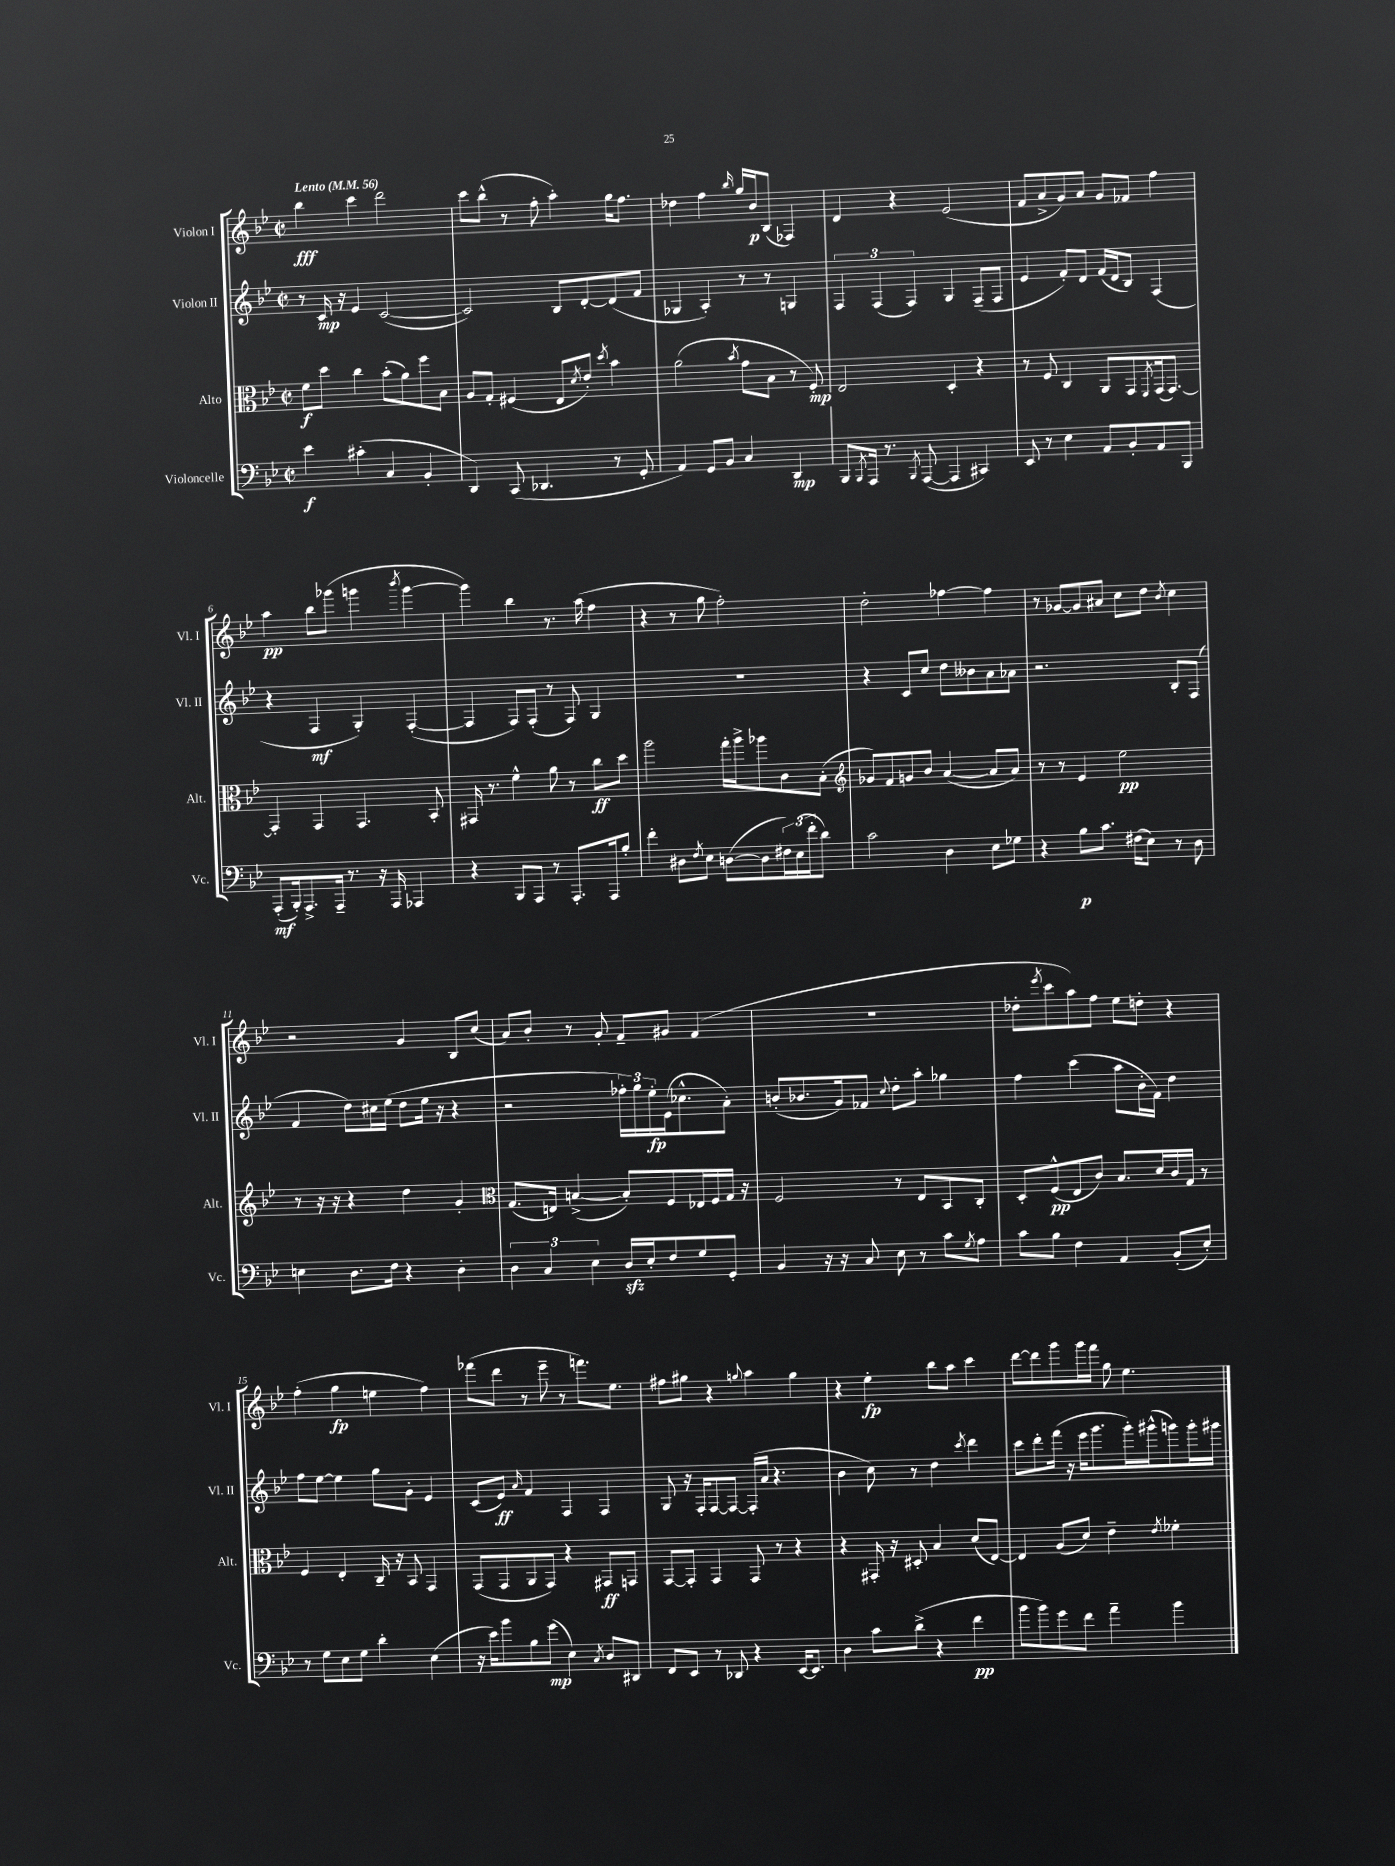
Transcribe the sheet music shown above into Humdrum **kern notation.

**kern	**dynam	**kern	**dynam	**kern	**dynam	**kern	**dynam
*part4	*part4	*part3	*part3	*part2	*part2	*part1	*part1
*staff4	*staff4	*staff3	*staff3	*staff2	*staff2	*staff1	*staff1
*I"Violoncelle	*	*I"Alto	*	*I"Violon II	*	*I"Violon I	*
*I'Vc.	*	*I'Alt.	*	*I'Vl. II	*	*I'Vl. I	*
*clefF4	*	*clefC3	*	*clefG2	*	*clefG2	*
*k[b-e-]	*	*k[b-e-]	*	*k[b-e-]	*	*k[b-e-]	*
*M2/2	*	*M2/2	*	*M2/2	*	*M2/2	*
*met(c|)	*	*met(c|)	*	*met(c|)	*	*met(c|)	*
*MM56	*	*MM56	*	*MM56	*	*MM56	*
=1	=1	=1	=1	=1	=1	=1	=1
!	!	!	!	!	!	!LO:TX:a:B:t=Lento	!
4e-\	f	8f\L	f	8r	.	4bb-\	fff
.	.	8dd\J	.	16c/	mp	.	.
.	.	.	.	16r	.	.	.
(4c#X'\	.	4cc\	.	4e-/	.	4ccc\	.
4C/	.	(8b-'\L	.	([2c/	.	2ddd\	.
.	.	8a\)	.	.	.	.	.
4BB-'/	.	8ff\	.	.	.	.	.
.	.	8B-\J	.	.	.	.	.
=2	=2	=2	=2	=2	=2	=2	=2
4DD/)	.	8A/L	.	2c/])	.	8ccc\L	.
.	.	8G'/J	.	.	.	(8bb-^^\J	.
(8CC/	.	(4F#X/	.	.	.	8r	.
4.DD-X/	.	.	.	.	.	8ff'\	.
.	.	8E-/L	.	8B-/L	.	4aa'\)	.
.	.	8qd/	.	.	.	.	.
.	.	8e-'/J)	.	[8d'/	.	.	.
.	.	8qdd/	.	.	.	.	.
8r	.	4b-\	.	(8d/]	.	16gg\KL	.
.	.	.	.	.	.	8.ff\J	.
8GG'/	.	.	.	8f/J	.	.	.
=3	=3	=3	=3	=3	=3	=3	=3
4AA/)	.	(2a\	.	4G-X/	.	4dd-X\	.
8GG/L	.	.	.	4A'/)	.	4ff\	.
8BB-/J	.	.	.	.	.	.	.
.	.	8qb-/	.	.	.	16qqbb-/	.
4C/	.	8g\L	.	8r	.	16gg/LL	.
.	.	.	.	.	.	16b-/J	p
.	.	8B-\J	.	8r	.	(8B-/J	.
4DD/	mp	8r	.	4Gn/	.	4F-X/)	.
.	.	8F'/)	mp	.	.	.	.
=4	=4	=4	=4	=4	=4	=4	=4
8BBB-/L	.	2E-/	.	6F/	.	4d/	.
8qBBB-/	.	.	.	.	.	.	.
16AAA/Jk	.	.	.	.	.	.	.
.	.	.	.	(6F/	.	.	.
8.r	.	.	.	.	.	.	.
.	.	.	.	.	.	4r	.
.	.	.	.	6F/)	.	.	.
8qBBB-/	.	.	.	.	.	.	.
([8AAA/	.	.	.	.	.	.	.
4AAA/]	.	4D'/	.	4G/	.	(2e-/	.
4CC#X/)	.	4r	.	(8F~/L	.	.	.
.	.	.	.	8F/J	.	.	.
=5	=5	=5	=5	=5	=5	=5	=5
8EE-/	.	8r	.	4e-/	.	8f/L	.
8r	.	8F/	.	.	.	8a^/	.
4E-\	.	4C/	.	8f'/L)	.	8g/)	.
.	.	.	.	8d/J	.	8a/J	.
8AA/L	.	8AA/L	.	(16f/LL	.	8g/L	.
.	.	.	.	16d/J	.	.	.
8BB-'/	.	8GG/	.	8B-/J)	.	8f-X/J	.
.	.	8qFF/	.	.	.	.	.
8AA/	.	(16GG/k	.	(4F/	.	4ff\	.
.	.	[8.GG/J)	.	.	.	.	.
8BBB-/J	.	.	.	.	.	.	.
!!LO:LB:g=z
=6	=6	=6	=6	=6	=6	=6	=6
(8AAA'/L	mf	4GG'/]	.	4r	.	4aa\	pp
16BBB-'/k)	.	.	.	.	.	.	.
8.AAA^/	.	.	.	.	.	.	.
.	.	4GG/	.	4F/	mf	8bb-\L	.
16AAA~/Jk	.	.	.	.	.	(8ggg-X\J	.
8.r	.	.	.	.	.	.	.
.	.	4.GG/	.	4G'/)	.	4gggn\	.
16r	.	.	.	.	.	.	.
16AAA/	.	.	.	.	.	.	.
.	.	.	.	.	.	8qbbb-/	.
4AAA-X/	.	.	.	([4F'/	.	[4ggg\	.
.	.	8BB-'/	.	.	.	.	.
=7	=7	=7	=7	=7	=7	=7	=7
4r	.	16GG#X/	.	4F/]	.	4ggg\])	.
.	.	8.r	.	.	.	.	.
8BBB-/L	.	4f^^\	.	8F/L)	.	4bb-\	.
8AAA/J	.	.	.	(8F'/J	.	.	.
8r	.	8a\	.	8r	.	8.r	.
8.AAA'/L	.	8r	.	8F/)	.	.	.
.	.	.	.	.	.	(16aa\	.
.	.	8cc\L	ff	4G/	.	4ff\	.
16AAA/k	.	.	.	.	.	.	.
8B-'/J	.	8dd\J	.	.	.	.	.
=8	=8	=8	=8	=8	=8	=8	=8
4f'\	.	2aa\	.	1r	.	4r	.
8D#X\L	.	.	.	.	.	8r	.
8qF/	.	.	.	.	.	.	.
8E-\J	.	.	.	.	.	8gg\	.
([8Dn\L	.	16gg'\LL	.	.	.	2ff'\)	.
.	.	16aa^\J	.	.	.	.	.
8D\]	.	8aa-X\	.	.	.	.	.
24F#X\L)	.	8c\	.	.	.	.	.
(24E-\	.	.	.	.	.	.	.
24f'\J	.	.	.	.	.	.	.
8d\J)	.	(8B-'\J	.	.	.	.	.
=9	=9	=9	=9	=9	=9	=9	=9
*	*	*clefG2	*	*	*	*	*
2c\	.	8g-X/L)	.	4r	.	2dd'\	.
.	.	8f/	.	.	.	.	.
.	.	8gn/	.	8c/L	.	.	.
.	.	8b-/J	.	8cc/J	.	.	.
4D\	.	([4a/	.	8dd\L	.	[4ff-X\	.
.	.	.	.	8b--X\	.	.	.
8E-\L	.	8a/L]	.	8a\	.	4ff-\]	.
8G-X\J	.	8a/J)	.	8a-X\J	.	.	.
=10	=10	=10	=10	=10	=10	=10	=10
4r	.	8r	.	2.r	.	8r	.
.	.	8r	.	.	.	[8g-X/L	.
8B-\L	p	4e-/	.	.	.	8g-/]	.
8.c\J	.	.	.	.	.	8a#X/J	.
.	.	2ee-\	pp	.	.	8cc\L	.
(16F#X\KL	.	.	.	.	.	.	.
8E-\J)	.	.	.	.	.	8dd\J	.
.	.	.	.	.	.	8qb-/	.
8r	.	.	.	8B-'/L	.	4cc\	.
8D\	.	.	.	(8F/J	.	.	.
!!LO:LB:g=z
=11	=11	=11	=11	=11	=11	=11	=11
4En\	.	8r	.	4f/	.	2r	.
.	.	16r	.	.	.	.	.
.	.	16r	.	.	.	.	.
8.D\L	.	4r	.	8dd\L)	.	.	.
.	.	.	.	16cc#X\L	.	.	.
16F\Jk	.	.	.	(16ee-\JJ	.	.	.
4r	.	4dd\	.	8dd\L	.	4g/	.
.	.	.	.	16ee-\Jk	.	.	.
.	.	.	.	16r	.	.	.
4D'\	.	4g'/	.	4r	.	8B-/L	.
.	.	.	.	.	.	(8cc/J	.
=12	=12	=12	=12	=12	=12	=12	=12
*	*	*clefC3	*	*	*	*	*
6D\	.	(8.G/L	.	2r	.	8a/L)	.
.	.	.	.	.	.	8b-'/J	.
6C/	.	.	.	.	.	.	.
.	.	16En/Jk)	.	.	.	.	.
.	.	([4Bn^/	.	.	.	8r	.
6E-\	.	.	.	.	.	.	.
.	.	.	.	.	.	8g'/	.
16Dzz/LL	.	8B'/L])	.	24ff-X'\LL)	.	8f~/L	.
.	.	.	.	24gg\	.	.	.
16E-'/J	.	.	.	.	.	.	.
.	.	.	.	24ee-'\	fp	.	.
8F/	.	8F/	.	(16e-\J	.	8g#X/J	.
.	.	.	.	8.cc-X^^\	.	.	.
8G/	.	16E-X/L	.	.	.	(4f/	.
.	.	16F/	.	.	.	.	.
8GG'/J	.	16G/JJ	.	8a'\J)	.	.	.
.	.	16r	.	.	.	.	.
=13	=13	=13	=13	=13	=13	=13	=13
4BB-/	.	2F/	.	(8bn'/L	.	1r	.
.	.	.	.	8.b-X/	.	.	.
16r	.	.	.	.	.	.	.
16r	.	.	.	16g/k)	.	.	.
8C/	.	.	.	8f-X/J	.	.	.
.	.	.	.	8qqcc/	.	.	.
8E-\	.	8r	.	8dd'\L	.	.	.
8r	.	8E-/L	.	8aa'\J	.	.	.
8c\L	.	8BB-/	.	4gg-X\	.	.	.
8qG/	.	.	.	.	.	.	.
8A\J	.	8C'/J	.	.	.	.	.
=14	=14	=14	=14	=14	=14	=14	=14
8c\L	.	8D'/L	.	4ff\	.	8dd-X'\L	.
.	.	.	.	.	.	8qeee-/	.
8B-\J	.	(8F^^/	pp	.	.	8ccc\	.
4F\	.	8E-/	.	(4ccc\	.	8aa\)	.
.	.	8c/J)	.	.	.	8ff\J	.
4AA/	.	8.B-/L	.	8aa\L	.	8ee-\L	.
.	.	.	.	16b-'\L	.	8ddn'\J	.
.	.	16d/L	.	16f\JJ)	.	.	.
(8BB-'/L	.	16c/	.	4dd\	.	4r	.
.	.	16G/JJ	.	.	.	.	.
8E-'/J)	.	8r	.	.	.	.	.
!!LO:LB:g=z
=15	=15	=15	=15	=15	=15	=15	=15
8r	.	4F/	.	8ff\L	.	(4ff'\	.
8G\L	.	.	.	[8ee-\J	.	.	.
8E-\	.	4E-'/	.	4ee-\]	.	4gg\	fp
8G\J	.	.	.	.	.	.	.
4d'\	.	16C~/	.	8gg\L	.	4een\	.
.	.	16r	.	.	.	.	.
.	.	8BB-/	.	8g'\J	.	.	.
(4E-\	.	4GG/	.	4e-/	.	4ff\)	.
=16	=16	=16	=16	=16	=16	=16	=16
16r	.	(8GG/L	.	(8c/L	.	(8fff-X\L	.
16e-\KL)	.	.	.	.	.	.	.
8b-\	.	8GG/	.	8e-/J)	ff	8ddd\J	.
.	.	.	.	16qqa/	.	.	.
8B-\	.	8AA/	.	4f/	.	8r	.
(8g\J	mp	8GG/J)	.	.	.	8eee-~\	.
4E-\)	.	4r	.	4F/	.	8r	.
.	.	.	.	.	.	8.fffn\L)	.
8qC/	.	.	.	.	.	.	.
8D/L	.	8GG#X/L	ff	4F/	.	.	.
.	.	.	.	.	.	8.ee-\J	.
8DD#X/J	.	8GGn/J	.	.	.	.	.
=17	=17	=17	=17	=17	=17	=17	=17
8FF/L	.	[8GG/L	.	8G/	.	8ff#X\L	.
8EE-/J	.	8GG'/J]	.	16r	.	8gg#X\J	.
.	.	.	.	16F'/KL	.	.	.
8r	.	4GG/	.	[8F/	.	4r	.
8DD-X/	.	.	.	8F/J_	.	.	.
.	.	.	.	.	.	8qqggn/	.
4r	.	8GG/	.	(16F'/LL]	.	4aa\	.
.	.	.	.	16a/JJ	.	.	.
.	.	8r	.	4.r	.	.	.
[16EE-/KL	.	4r	.	.	.	4gg\	.
8.EE-/J]	.	.	.	.	.	.	.
=18	=18	=18	=18	=18	=18	=18	=18
4D\	.	4r	.	4b-\	.	4r	.
8c\L	.	16GG#X'/	.	8cc\)	.	4ee-'\	fp
.	.	16r	.	.	.	.	.
(8d^\J	.	8D#X'/	.	8r	.	.	.
4r	.	4B-/	.	4dd\	.	8bb-\L	.
.	.	.	.	.	.	8aa\J	.
.	.	.	.	8qccc/	.	.	.
4f\	pp	(8d/L	.	4ddd\	.	4ccc\	.
.	.	[8E-/J)	.	.	.	.	.
=19	=19	=19	=19	=19	=19	=19	=19
8b-\L	.	4E-/]	.	8ccc\L	.	[8ddd\L	.
8b-\)	.	.	.	8ddd'\	.	8ddd\]	.
8g\	.	(8A/L	.	(16fff\Jk	.	8ggg\	.
.	.	.	.	16r	.	.	.
8f\J	.	8d/J)	.	16eee-\KL	.	16ggg\L	.
.	.	.	.	8.ggg\	.	16fff\JJ	.
4a~\	.	4e-~\	.	.	.	8gg\	.
.	.	.	.	16ggg'\L)	.	4.ee-\	.
.	.	.	.	(16ggg#X^^\J	.	.	.
.	.	8qe-/	.	.	.	.	.
4b-\	.	4f-X'\	.	8gggn\)	.	.	.
.	.	.	.	16ggg'\L	.	.	.
.	.	.	.	16ggg#X\JJ	.	.	.
==	==	==	==	==	==	==	==
*-	*-	*-	*-	*-	*-	*-	*-
